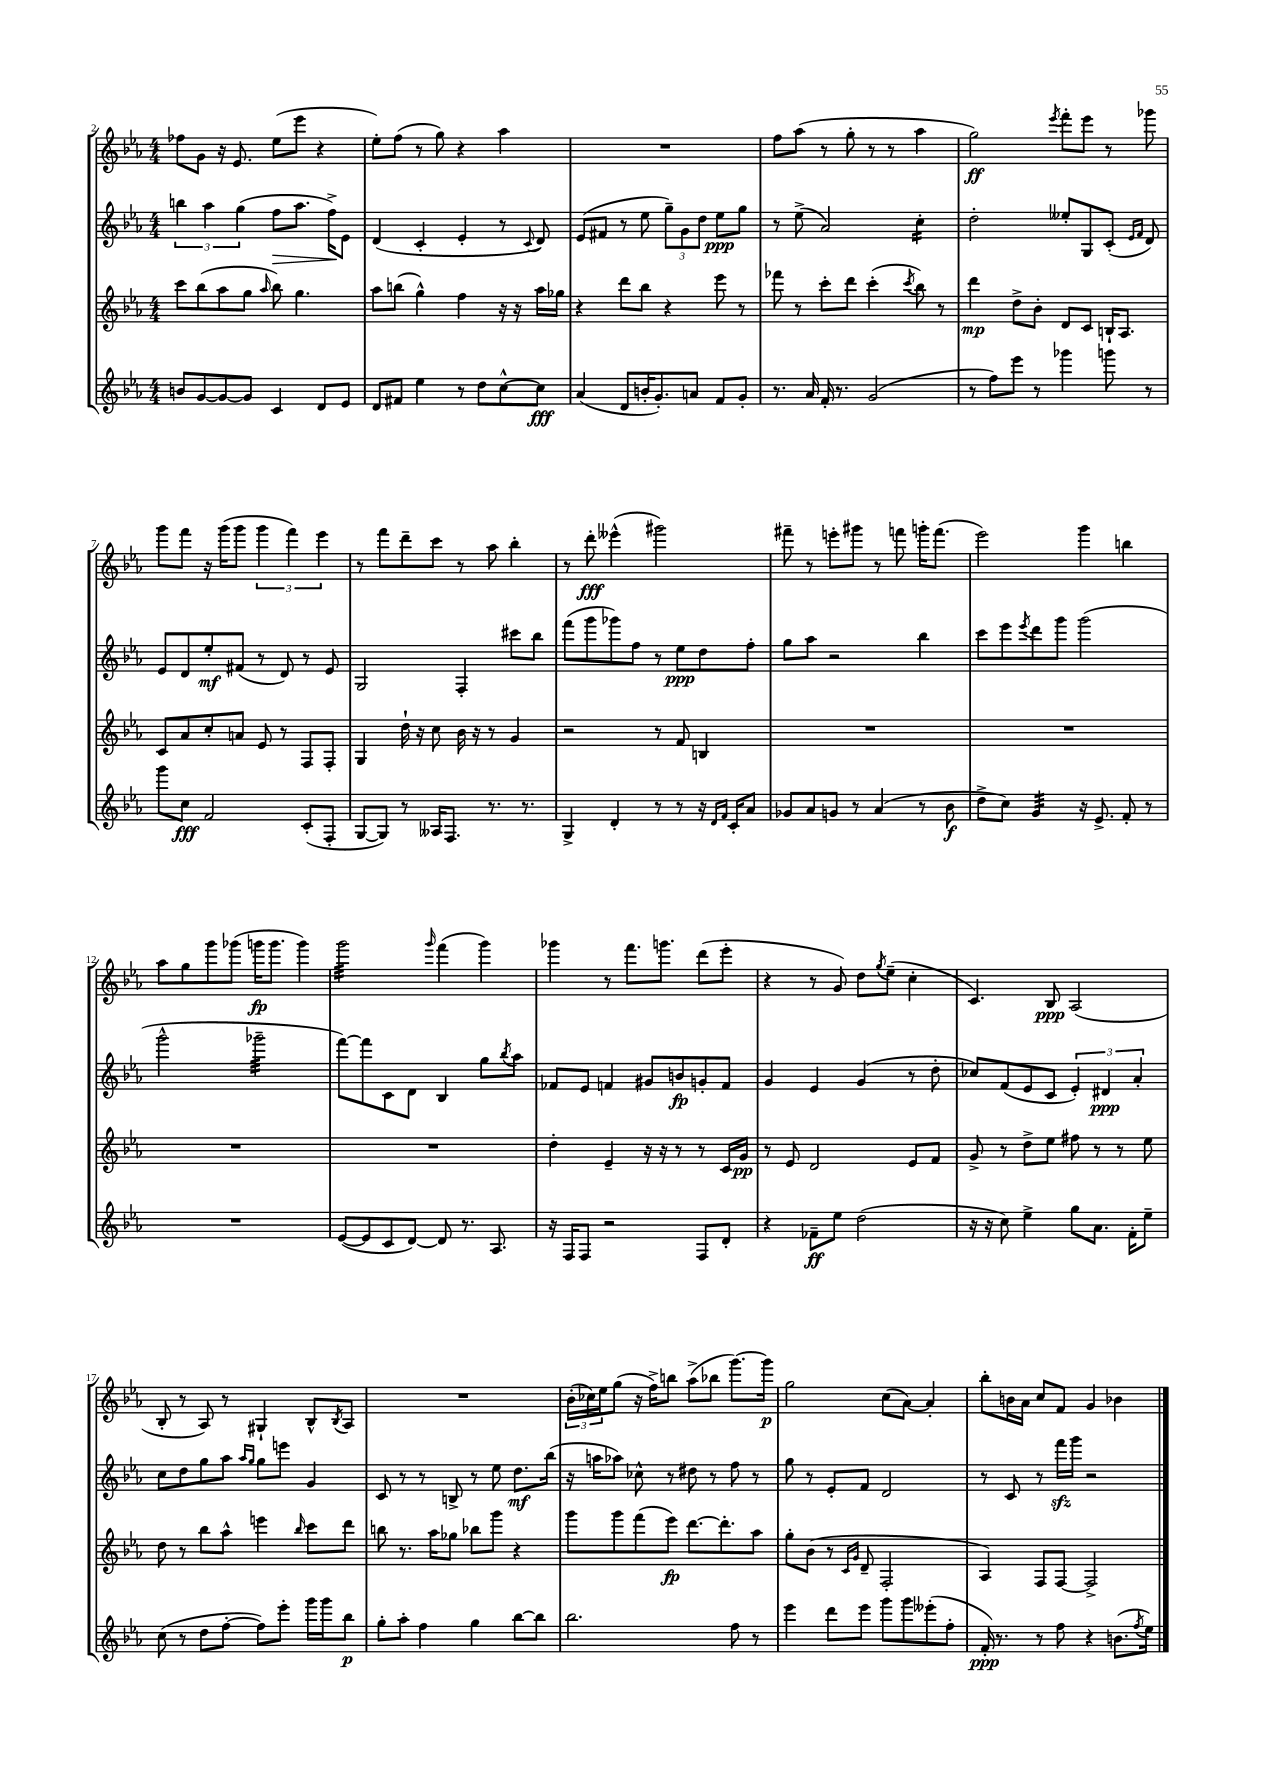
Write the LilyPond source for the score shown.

<<
\new StaffGroup <<
\new Staff = "s0" {
    \clef treble \key ees \major \numericTimeSignature \time 4/4
    fes''8 g'8 r16 ees'8. ees''8( ees'''8 r4 |
    ees''8-.) f''8( r8 g''8) r4 aes''4 |
    R1 |
    f''8 aes''8( r8 g''8-. r8 r8 aes''4 |
    g''2\ff) \acciaccatura { ees'''8 } f'''8-. ees'''8 r8 ges'''8 |
    g'''8 f'''8 r16 g'''16( g'''8 \tuplet 3/2 { g'''4 f'''4) ees'''4 } |
    r8 f'''8 d'''8-- c'''8 r8 aes''8 bes''4-. |
    r8 d'''8-.\fff eeses'''4-^( gis'''2) |
    fis'''8-- r8 e'''8-. gis'''8 r8 f'''8 g'''16-. f'''8.( |
    ees'''2) g'''4 b''4 |
    aes''8 g''8 g'''8 ges'''8( g'''16\fp g'''8. g'''4) |
    g'''2:32 \grace { g'''16 } f'''4( g'''4) |
    ges'''4 r8 f'''8. g'''8. d'''8( ees'''8-. |
    r4 r8 g'8) d''8 \acciaccatura { g''8 } ees''8--( c''4-. |
    c'4.) bes8\ppp aes2( |
    bes8-. r8 aes8) r8 gis4-! bes8-^ \acciaccatura { bes8 } aes8 |
    R1 |
    \tuplet 3/2 { bes'16-.( ces''16) ees''16 } g''8( r16 f''16->) b''8 aes''8->( bes''8 g'''8.~) g'''16\p |
    g''2 c''8( aes'8~) aes'4-. |
    bes''8-. b'16 aes'16 c''8 f'8 g'4 bes'4 \bar "|." |
}
\new Staff = "s1" {
    \clef treble \key ees \major \numericTimeSignature \time 4/4
    \tuplet 3/2 { b''4 aes''4 g''4( } f''8\> aes''8. f''16->\!) ees'8 |
    d'4( c'4-. ees'4-. r8 \appoggiatura { c'8 } d'8) |
    ees'8( fis'8 r8 ees''8 \tuplet 3/2 { g''8--) g'8 d''8 } ees''8\ppp g''8 |
    r8 ees''8->( aes'2) c''4:16-. |
    d''2-. eeses''8-. g8 c'8-.( \grace { ees'16 f'16 } d'8) |
    ees'8 d'8 ees''8-.\mf fis'8( r8 d'8) r8 ees'8 |
    g2 f4-. cis'''8 bes''8 |
    f'''8( g'''8 ges'''8) f''8 r8 ees''8\ppp d''8 f''8-. |
    g''8 aes''8 r2 bes''4 |
    c'''8 ees'''8 \acciaccatura { ees'''8 } d'''8 g'''8 g'''2( |
    g'''2-^ ges'''2:32-- |
    f'''8~) f'''8 c'8 d'8 bes4 g''8 \acciaccatura { bes''8 } aes''8 |
    fes'8 ees'8 f'4 gis'8 b'8\fp g'8-. f'8 |
    g'4 ees'4 g'4( r8 d''8-. |
    ces''8) f'8( ees'8 c'8 \tuplet 3/2 { ees'4-.) dis'4\ppp aes'4-. } |
    c''8 d''8 g''8 aes''8 \grace { aes''16 g''16 } g''8 e'''8 g'4 |
    c'8 r8 r8 b8-> r8 ees''8 d''8.\mf bes''16( |
    r16 a''16 aes''8) ces''8-^ r8 dis''8 r8 f''8 r8 |
    g''8 r8 ees'8-. f'8 d'2 |
    r8 c'8 r8 f'''16\sfz g'''16 r2 \bar "|." |
}
\new Staff = "s2" {
    \clef treble \key ees \major \numericTimeSignature \time 4/4
    c'''8 bes''8( aes''8 g''8 \grace { aes''16 } bes''8) g''4. |
    aes''8 b''8( g''4-^) f''4 r16 r16 aes''16 ges''16 |
    r4 d'''8 bes''8 r4 ees'''8 r8 |
    fes'''8 r8 c'''8-. d'''8 c'''4-.( \acciaccatura { c'''8 } bes''8) r8 |
    d'''4\mp d''8-> bes'8-. d'8 c'8 b16-! aes8. |
    c'8 aes'8 c''8-. a'8 ees'8 r8 f8 f8-. |
    g4 d''16-! r16 c''8 bes'16 r16 r8 g'4 |
    r2 r8 f'8 b4 |
    R1 |
    R1 |
    R1 |
    R1 |
    d''4-. ees'4-- r16 r16 r8 r8 c'16 g'16\pp |
    r8 ees'8 d'2 ees'8 f'8 |
    g'8-> r8 d''8-> ees''8 fis''8 r8 r8 ees''8 |
    d''8 r8 bes''8 aes''8-^ e'''4 \grace { bes''16 } c'''8 d'''8 |
    b''8 r8. aes''16 ges''8 bes''8 g'''8 r4 |
    g'''8 g'''8 f'''8( ees'''8\fp) d'''8.~ d'''8.-. aes''8 |
    g''8-. bes'8( r8 \grace { c'16 g'16 } d'8-- f2-. |
    aes4) f8 f8~ f2-> \bar "|." |
}
\new Staff = "s3" {
    \clef treble \key ees \major \numericTimeSignature \time 4/4
    b'8 g'8~ g'8~ g'8 c'4 d'8 ees'8 |
    d'8 fis'8 ees''4 r8 d''8 c''8~-^ c''8\fff |
    aes'4( d'8 b'16-. g'8.-.) a'8 f'8 g'8-. |
    r8. aes'16 f'16-. r8. g'2( |
    r8 f''8) ees'''8 r8 ges'''4 g'''8 r8 |
    g'''8 c''8\fff f'2 c'8-.( f8-. |
    g8~ g8) r8 aeses16 f8. r8. r8. |
    g4-> d'4-. r8 r8 r16 \grace { d'16 f'16 } c'16-. aes'8 |
    ges'8 aes'8 g'8 r8 aes'4( r8 bes'8\f |
    d''8-> c''8) g'4:32 r16 ees'8.-> f'8-. r8 |
    R1 |
    ees'8~( ees'8 c'8 d'8~) d'8 r8. aes8. |
    r16 f16 f8 r2 f8 d'8-. |
    r4 fes'8--\ff ees''8 d''2( |
    r16 r16 c''8) ees''4-> g''8 aes'8. f'16-. ees''8-- |
    c''8( r8 d''8 f''8~-. f''8) ees'''8-. g'''16 g'''16 bes''8\p |
    g''8-. aes''8-. f''4 g''4 bes''8~ bes''8 |
    bes''2. f''8 r8 |
    ees'''4 d'''8 ees'''8 g'''8 g'''8 eeses'''8-.( f''8-. |
    f'16-.\ppp) r8. r8 f''8 r4 b'8.( \acciaccatura { f''8 } ees''16) \bar "|." |
}
>>
>>
\layout { \context { \Score currentBarNumber = #2 } }
